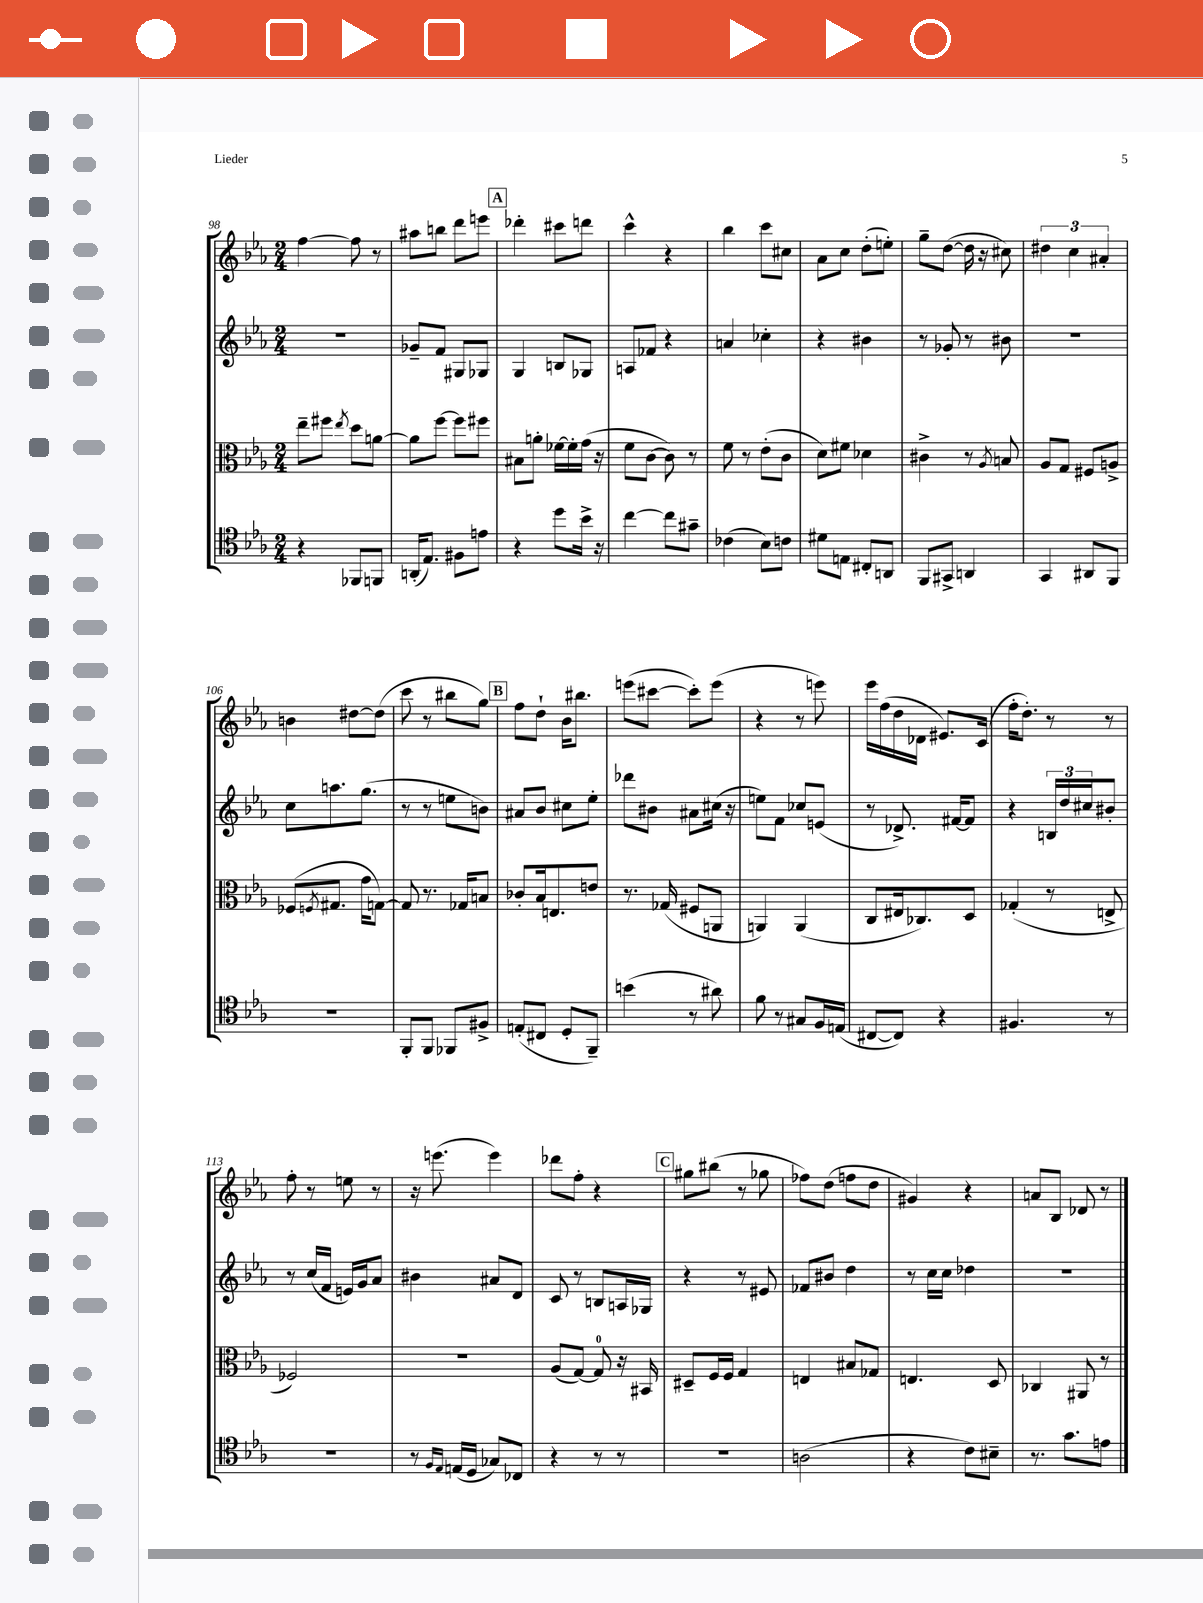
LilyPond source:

<<
\new StaffGroup <<
\new Staff = "s0" {
    \clef treble \key ees \major \numericTimeSignature \time 2/4
    f''4~ f''8 r8 |
    ais''8 b''8 d'''8 e'''8 |
    \mark \markup { \box "A" } des'''4-. cis'''8 d'''8 |
    c'''4-^ r4 |
    bes''4 c'''8 cis''8 |
    aes'8 c''8 d''8-.( e''8-.) |
    g''8-- d''8~( d''16 r16 cis''8) |
    \tuplet 3/2 { dis''4 c''4 ais'4-. } |
    b'4 dis''8~ dis''8( |
    c'''8 r8 bis''8 g''8) |
    \mark \markup { \box "B" } f''8 d''8-! bes'16 bis''8. |
    e'''8( cis'''8~ cis'''8-.) e'''8( |
    r4 r8 e'''8) |
    ees'''16 f''16( d''16 des'16 eis'8.) c'16( |
    f''16-. d''8.-.) r8 r8 |
    f''8-. r8 e''8 r8 |
    r16 e'''8.( e'''4) |
    des'''8 f''8-. r4 |
    \mark \markup { \box "C" } gis''8 bis''8( r8 ges''8 |
    fes''8) d''8( f''8 d''8 |
    gis'4) r4 |
    a'8 bes8 des'8 r8 \bar "|." |
}
\new Staff = "s1" {
    \clef treble \key ees \major \numericTimeSignature \time 2/4
    R2 |
    ges'8-- f'8 gis8 ges8 |
    \mark \markup { \box "A" } g4 b8 ges8 |
    a8 fes'8 r4 |
    a'4 ces''4-. |
    r4 bis'4 |
    r8 ges'8-. r8 bis'8 |
    r2 |
    c''8 a''8. g''8.( |
    r8 r8 e''8 b'8) |
    \mark \markup { \box "B" } ais'8 bes'8 cis''8 ees''8-. |
    des'''8 bis'8 ais'8 cis''16( r16 |
    e''8) f'8 ces''8 e'8( |
    r8 des'8.->) fis'16~ fis'8 |
    r4 \tuplet 3/2 { b16 d''16 cis''16 } bis'8-. |
    r8 c''16( f'16 e'16) g'16 aes'8 |
    bis'4 ais'8 d'8 |
    c'8 r8 b8 a16 ges16 |
    \mark \markup { \box "C" } r4 r8 eis'8 |
    fes'8 bis'8 d''4 |
    r8 c''16 c''16 des''4 |
    R2 \bar "|." |
}
\new Staff = "s2" {
    \clef alto \key ees \major \numericTimeSignature \time 2/4
    ees''8-- fis''8 \acciaccatura { ees''8 } d''8 a'8~ |
    a'8 f''8~ f''8 fis''8 |
    \mark \markup { \box "A" } bis8 a'8-. fes'16~ fes'16-. g'16( r16 |
    f'8 c'8~ c'8) r8 |
    f'8 r8 ees'8-.( c'8 |
    d'8) fis'8 des'4 |
    cis'4-> r8 \acciaccatura { aes8 } b8 |
    aes8 g8 fis8 a8-> |
    fes8( \acciaccatura { f8 } gis8. g'16 g8~) |
    g8 r8. ges16 b8 |
    \mark \markup { \box "B" } ces'8-. bes16 e8. e'8 |
    r8. ges16( fis8 a,8 |
    a,4) a,4( |
    c8 eis16 ces8.) d8 |
    ges4-.( r8 e8-> |
    fes2) |
    R2 |
    aes8( g8~) g8-0 r16 bis,16 |
    \mark \markup { \box "C" } dis8-- f16 f16 g4 |
    e4 bis8 ges8 |
    e4. d8 |
    ces4 ais,8 r8 \bar "|." |
}
\new Staff = "s3" {
    \clef tenor \key ees \major \numericTimeSignature \time 2/4
    r4 fes,8 f,8 |
    a,16-.( ees8.) fis8 e'8 |
    \mark \markup { \box "A" } r4 d''8 bes'16-> r16 |
    c''4~ c''8 gis'8-- |
    ces'4( bes8) c'8 |
    dis'8 e8 cis8-. a,8 |
    f,8 gis,8-> a,4 |
    g,4 ais,8 f,8 |
    r2 |
    f,8-. f,8 fes,8 fis8-> |
    \mark \markup { \box "B" } e8-.( cis8 d8-. f,8--) |
    b'4( r8 ais'8) |
    f'8 r8 gis8 f16 e16( |
    cis8~ cis8) r4 |
    fis4. r8 |
    R2 |
    r8 \grace { f16 ees16 } e16( d16 ges8) ces8 |
    r4 r8 r8 |
    \mark \markup { \box "C" } r2 |
    a2( |
    r4 c'8) bis8-- |
    r8. g'8. e'8 \bar "|." |
}
>>
>>
\layout { \context { \Score currentBarNumber = #98 } }
